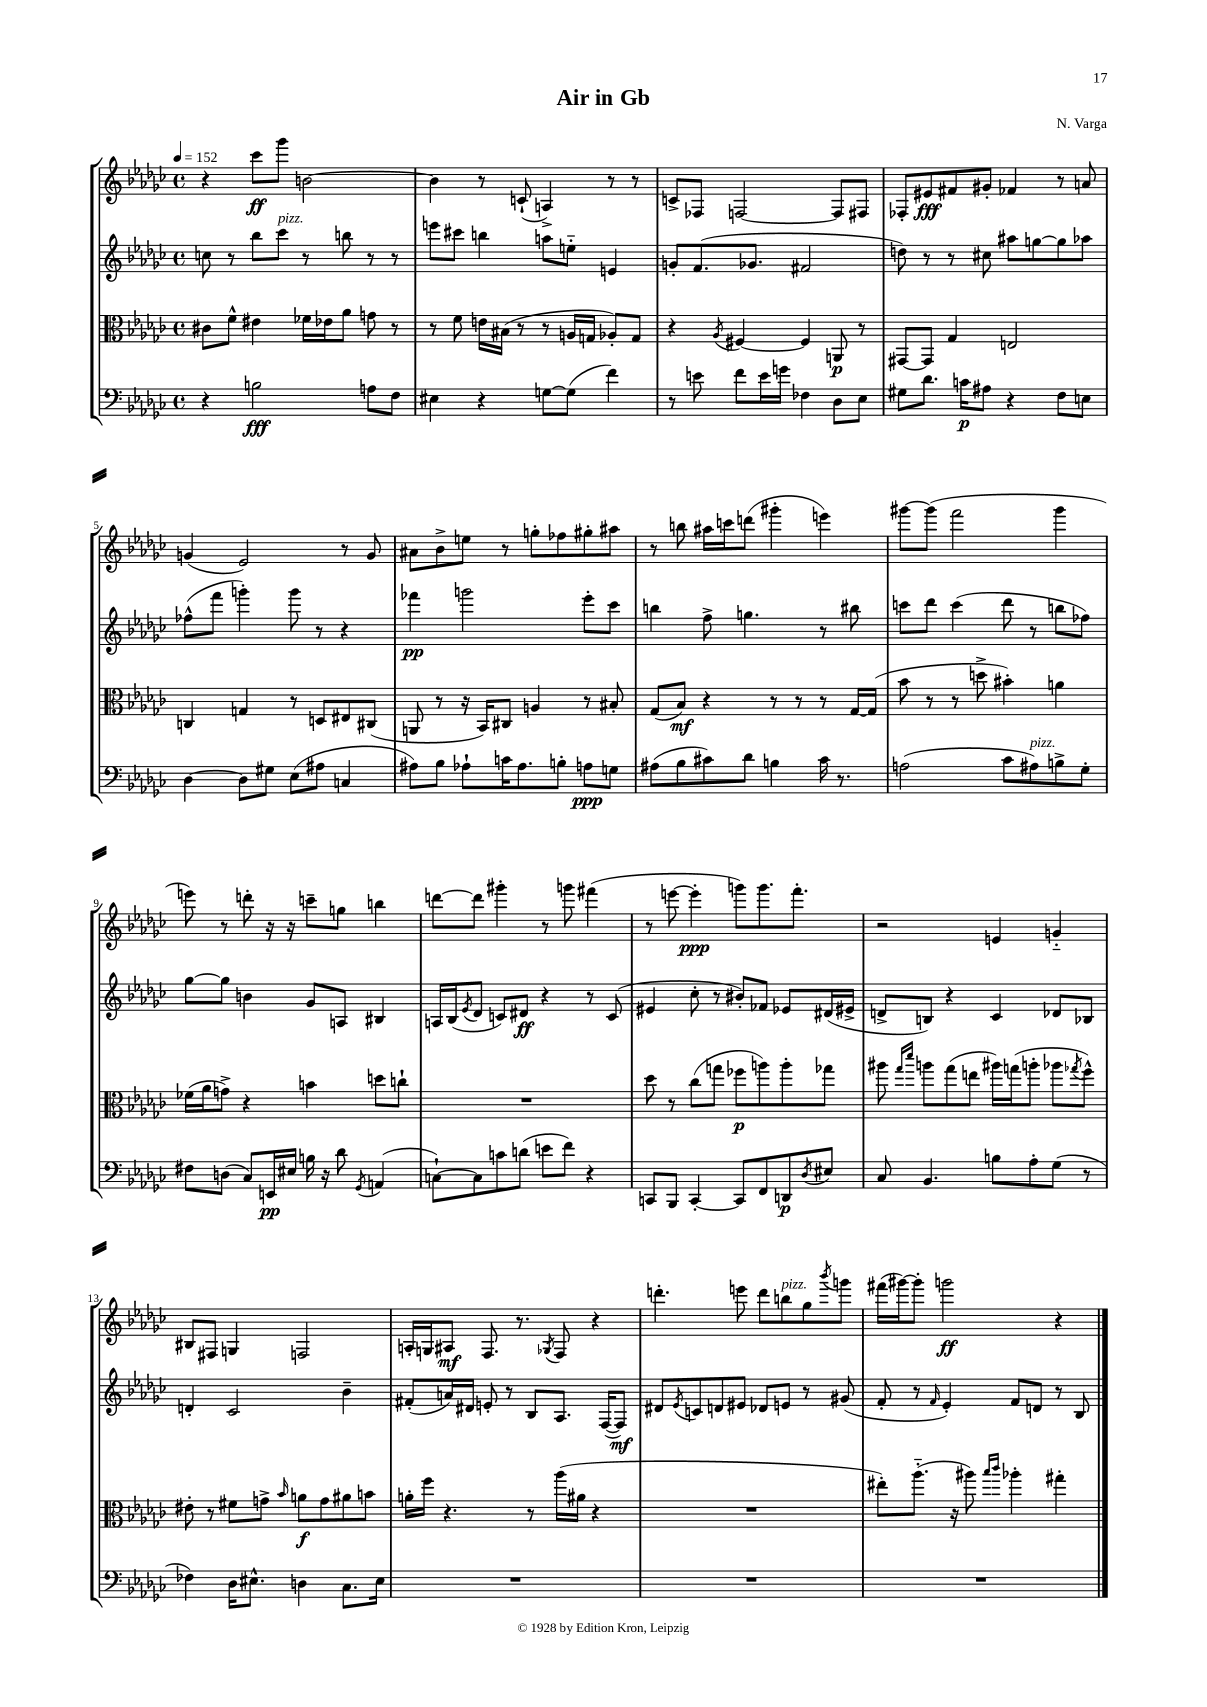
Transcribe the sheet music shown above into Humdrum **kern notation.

**kern	**dynam	**kern	**dynam	**kern	**dynam	**kern	**dynam
*part4	*part4	*part3	*part3	*part2	*part2	*part1	*part1
*staff4	*staff4	*staff3	*staff3	*staff2	*staff2	*staff1	*staff1
*clefF4	*	*clefC3	*	*clefG2	*	*clefG2	*
*k[b-e-a-d-g-c-]	*	*k[b-e-a-d-g-c-]	*	*k[b-e-a-d-g-c-]	*	*k[b-e-a-d-g-c-]	*
*M4/4	*	*M4/4	*	*M4/4	*	*M4/4	*
*met(c)	*	*met(c)	*	*met(c)	*	*met(c)	*
*MM152	*	*MM152	*	*MM152	*	*MM152	*
=1	=1	=1	=1	=1	=1	=1	=1
4r	.	8c#X\L	.	8ccn\	.	4r	.
.	.	8f^^\J	.	8r	.	.	.
2Bn\	fff	4e#X\	.	8bb-\L	.	8ccc-\L	ff
!	!	!	!	!LO:TX:a:i:t=pizz.	!	!	!
.	.	.	.	8ccc-\J	.	8ggg-\J	.
.	.	16f-X\LL	.	8r	.	[2bn\	.
.	.	16e-X\J	.	.	.	.	.
.	.	8a-\J	.	8bbn\	.	.	.
8An\L	.	8gn\	.	8r	.	.	.
8F\J	.	8r	.	8r	.	.	.
=2	=2	=2	=2	=2	=2	=2	=2
4E#X\	.	8r	.	8eeen\L	.	4b\]	.
.	.	8f\	.	8ccc#X\J	.	.	.
4r	.	16en\LL	.	4bbn\	.	8r	.
.	.	(16B#X\JJ	.	.	.	.	.
.	.	8r	.	.	.	(8cn`/	.
[8Gn\L	.	8r	.	8aan\L	.	4An^/)	.
(8G\J]	.	16An/LL	.	8een\J	.	.	.
.	.	16Gn/JJ	.	.	.	.	.
4f\)	.	8A-X'/L)	.	4en/	.	8r	.
.	.	8G/J	.	.	.	8r	.
=3	=3	=3	=3	=3	=3	=3	=3
8r	.	4r	.	8gn'/L	.	8cn^/L	.
8en\	.	.	.	(8.f/	.	8F-X/J	.
.	.	8qA-/	.	.	.	.	.
8f\L	.	[4F#X/	.	.	.	[2Fn/	.
.	.	.	.	8.g-X/J	.	.	.
16e\L	.	.	.	.	.	.	.
16gn\JJ	.	.	.	.	.	.	.
4F-X\	.	4F#/]	.	2f#X/	.	.	.
8D-\L	.	8AAn/	p	.	.	8F/L]	.
8E-\J	.	8r	.	.	.	8F#X/J	.
=4	=4	=4	=4	=4	=4	=4	=4
8G#X\L	.	[8GG#X/L	.	8ddn\)	.	8F-X'/L	.
8.d-\J	.	8GG#/J]	.	8r	.	8e#X/	fff
.	.	4G-/	.	8r	.	8f#X/	.
16cn\KL	p	.	.	.	.	.	.
8A#X\J	.	.	.	8cc#X\	.	8g#X'/J	.
4r	.	2En/	.	8aa#X\L	.	4f-X/	.
.	.	.	.	[8ggn\	.	.	.
8F\L	.	.	.	8gg\]	.	8r	.
8En\J	.	.	.	8aa-X\J	.	8an/	.
!!LO:LB:g=z
=5	=5	=5	=5	=5	=5	=5	=5
[4D-\	.	4Cn/	.	(8ff-X^^\L	.	(4gn/	.
.	.	.	.	8fff\J	.	.	.
8D-\L]	.	4Gn/	.	4gggn'\)	.	2e-/)	.
8G#X\J	.	.	.	.	.	.	.
(8E-\L	.	8r	.	8ggg\	.	.	.
8A#X\J	.	8Dn/L	.	8r	.	.	.
4Cn/	.	8E#X/	.	4r	.	8r	.
.	.	(8C#X/J	.	.	.	8g/	.
=6	=6	=6	=6	=6	=6	=6	=6
8A#X\L)	.	8AAn/	.	4fff-X\	pp	8a#X\L	.
8B-\J	.	8r	.	.	.	8b-^\	.
8A-X`\L	.	16r	.	2gggn\	.	8een\J	.
.	.	16BB-/KL)	.	.	.	.	.
16cn\K	.	8C#X/J	.	.	.	8r	.
8.A-\	.	.	.	.	.	.	.
.	.	4An/	.	.	.	8ggn'\L	.
8Bn'\J	.	.	.	.	.	8ff-X\	.
8An\L	ppp	8r	.	8eee-'\L	.	8gg#X'\	.
8Gn\J	.	8B#X'/	.	8ccc-\J	.	8aa#X\J	.
=7	=7	=7	=7	=7	=7	=7	=7
(8A#X\L	.	(8G-/L	.	4bbn\	.	8r	.
8B-\	.	8B-/J)	mf	.	.	8bbn\	.
8c#X\)	.	4r	.	8ff^\	.	16aa#X\LL	.
.	.	.	.	.	.	16cccn\J	.
8d-\J	.	.	.	4.ggn\	.	(8dddn\J	.
4Bn\	.	8r	.	.	.	4ggg#X'\	.
.	.	8r	.	.	.	.	.
16c#\	.	8r	.	8r	.	4eeen\)	.
8.r	.	.	.	.	.	.	.
.	.	[16G-/LL	.	8bb#X\	.	.	.
.	.	(16G-/JJ]	.	.	.	.	.
=8	=8	=8	=8	=8	=8	=8	=8
(2An\	.	8b-\	.	8cccn\L	.	[8ggg#X\L	.
.	.	8r	.	8ddd-\J	.	(8ggg#\J]	.
.	.	8r	.	(4ccc\	.	2fff\	.
.	.	8ddn^\	.	.	.	.	.
8c-\L	.	4b#X'\)	.	8ddd-\	.	.	.
!LO:TX:a:i:t=pizz.	!	!	!	!	!	!	!
8A#X\)	.	.	.	8r	.	.	.
8Bn^\	.	4an\	.	8bbn\L	.	4ggg#\	.
8G-'\J	.	.	.	8ff-X\J)	.	.	.
!!LO:LB:g=z
=9	=9	=9	=9	=9	=9	=9	=9
8F#X\L	.	(16f-X\LL	.	[8gg-\L	.	8eeen\)	.
.	.	16a-\J	.	.	.	.	.
(8Dn\J	.	8gn^\J)	.	8gg-\J]	.	8r	.
8C-/L)	.	4r	.	4bn\	.	8dddn'\	.
16EEn/L	pp	.	.	.	.	16r	.
16E#X/JJ	.	.	.	.	.	16r	.
16Bn\	.	4bn\	.	8g-/L	.	8cccn~\L	.
16r	.	.	.	.	.	.	.
8d-\	.	.	.	8An/J	.	8ggn\J	.
8qGG-/	.	.	.	.	.	.	.
(4AAn/	.	8ddn\L	.	4B#X/	.	4bbn\	.
.	.	8ccn`\J	.	.	.	.	.
=10	=10	=10	=10	=10	=10	=10	=10
[8Cn`\L)	.	1r	.	16An/LL	.	[8dddn\L	.
.	.	.	.	(16B-/J	.	.	.
.	.	.	.	8qe-/	.	.	.
8C\]	.	.	.	8d-/J	.	8ddd\J]	.
8cn\	.	.	.	8cn/L)	.	4ggg#X'\	.
(8dn\J	.	.	.	8d#X/J	ff	.	.
8en\L	.	.	.	4r	.	8r	.
8f\J)	.	.	.	.	.	8gggn\	.
4r	.	.	.	8r	.	(4fff#X\	.
.	.	.	.	(8c/	.	.	.
=11	=11	=11	=11	=11	=11	=11	=11
8CCn/L	.	8dd-\	.	4e#X/	.	8r	.
8BBB-/J	.	8r	.	.	.	[8eeen\	.
[4CC'/	.	(8cc-\L	.	8cc-'\	.	4eee'\]	ppp
.	.	8ggn\J	.	8r	.	.	.
8CC/L]	.	8ff-X\L	p	8b#X'/L)	.	8gggn\L)	.
8FF/	.	8aan\)	.	8f-X/J	.	8.ggg\	.
8DDn/	p	8aa'\	.	8e-X/L	.	.	.
.	.	.	.	.	.	8.fff'\J	.
8qD-/	.	.	.	.	.	.	.
8E#X/J	.	8gg-X\J	.	(16d#X/L	.	.	.
.	.	.	.	16e#X^/JJ	.	.	.
=12	=12	=12	=12	=12	=12	=12	=12
8C-/	.	8aa#X\	.	8dn^/L	.	2r	.
.	.	16qqgg-/LL	.	.	.	.	.
.	.	16qqddd-/JJ	.	.	.	.	.
4.BB-/	.	8aan\L	.	8Bn/J)	.	.	.
.	.	(8gg-\	.	4r	.	.	.
.	.	8een\J	.	.	.	.	.
8Bn\L	.	16aa#X\LL)	.	4c-/	.	4en/	.
.	.	(16ggn\J	.	.	.	.	.
8A-'\	.	8aan'\J	.	.	.	.	.
(8G-\J	.	8aa-X\L	.	8d-X/L	.	4gn/	.
.	.	8qgg-X/	.	.	.	.	.
8r	.	8ff^^\J)	.	8B-X/J	.	.	.
!!LO:LB:g=z
=13	=13	=13	=13	=13	=13	=13	=13
4F-X\)	.	8e#X'\	.	4dn'/	.	8B#X/L	.
.	.	8r	.	.	.	8F#X/J	.
16D-\KL	.	8f#X\L	.	2c-/	.	4Gn/	.
8.E#X^^\J	.	.	.	.	.	.	.
.	.	8gn^\J	.	.	.	.	.
.	.	16qqb-/	.	.	.	.	.
4Dn\	.	8an\L	f	.	.	2Fn/	.
.	.	8g\	.	.	.	.	.
8.C-\L	.	8a#X\	.	4b-~\	.	.	.
.	.	8bn\J	.	.	.	.	.
16E#\Jk	.	.	.	.	.	.	.
=14	=14	=14	=14	=14	=14	=14	=14
1r	.	16an'\LL	.	(8f#X'/L	.	16An'/LL	.
.	.	16ff\JJ	.	.	.	16Gn/J	.
.	.	4.r	.	16an/L)	.	8A#X/J	mf
.	.	.	.	16d#X/JJ	.	.	.
.	.	.	.	8en'/	.	8.F/	.
.	.	.	.	8r	.	.	.
.	.	.	.	.	.	8.r	.
.	.	8r	.	8B-/L	.	.	.
.	.	.	.	.	.	8qG-X/	.
.	.	(16aa-\LL	.	8.A-/J	.	8F/	.
.	.	16a#X\JJ	.	.	.	.	.
.	.	4r	.	.	.	4r	.
.	.	.	.	([16F/KL	.	.	.
.	.	.	.	8F/J])	mf	.	.
=15	=15	=15	=15	=15	=15	=15	=15
1r	.	1r	.	8d#X/L	.	4.dddn'\	.
.	.	.	.	8qe-/	.	.	.
.	.	.	.	8cn/	.	.	.
.	.	.	.	8dn/	.	.	.
.	.	.	.	8e#X/J	.	8eeen\	.
.	.	.	.	8d-X/L	.	8ddd\L	.
!	!	!	!	!	!	!LO:TX:a:i:t=pizz.	!
.	.	.	.	8en/J	.	8bbn\	.
.	.	.	.	8r	.	8gg-\	.
.	.	.	.	.	.	8qbbb-/	.
.	.	.	.	(8g#X/	.	8gggn\J	.
=16	=16	=16	=16	=16	=16	=16	=16
1r	.	8ee#X'\L)	.	8f'/	.	(16fff#X\LL	.
.	.	.	.	.	.	[16ggg#X\J)	.
.	.	(8.aa-\J	.	8r	.	8ggg#'\J]	.
.	.	.	.	16qqf/	.	.	.
.	.	.	.	4e-'/)	.	2gggn\	ff
.	.	16r	.	.	.	.	.
.	.	8aa#X\)	.	.	.	.	.
.	.	16qqbb-/LL	.	.	.	.	.
.	.	16qqccc-/JJ	.	.	.	.	.
.	.	4aa-X'\	.	8f/L	.	.	.
.	.	.	.	8dn/J	.	.	.
.	.	4gg#X'\	.	8r	.	4r	.
.	.	.	.	8B-/	.	.	.
==	==	==	==	==	==	==	==
*-	*-	*-	*-	*-	*-	*-	*-
